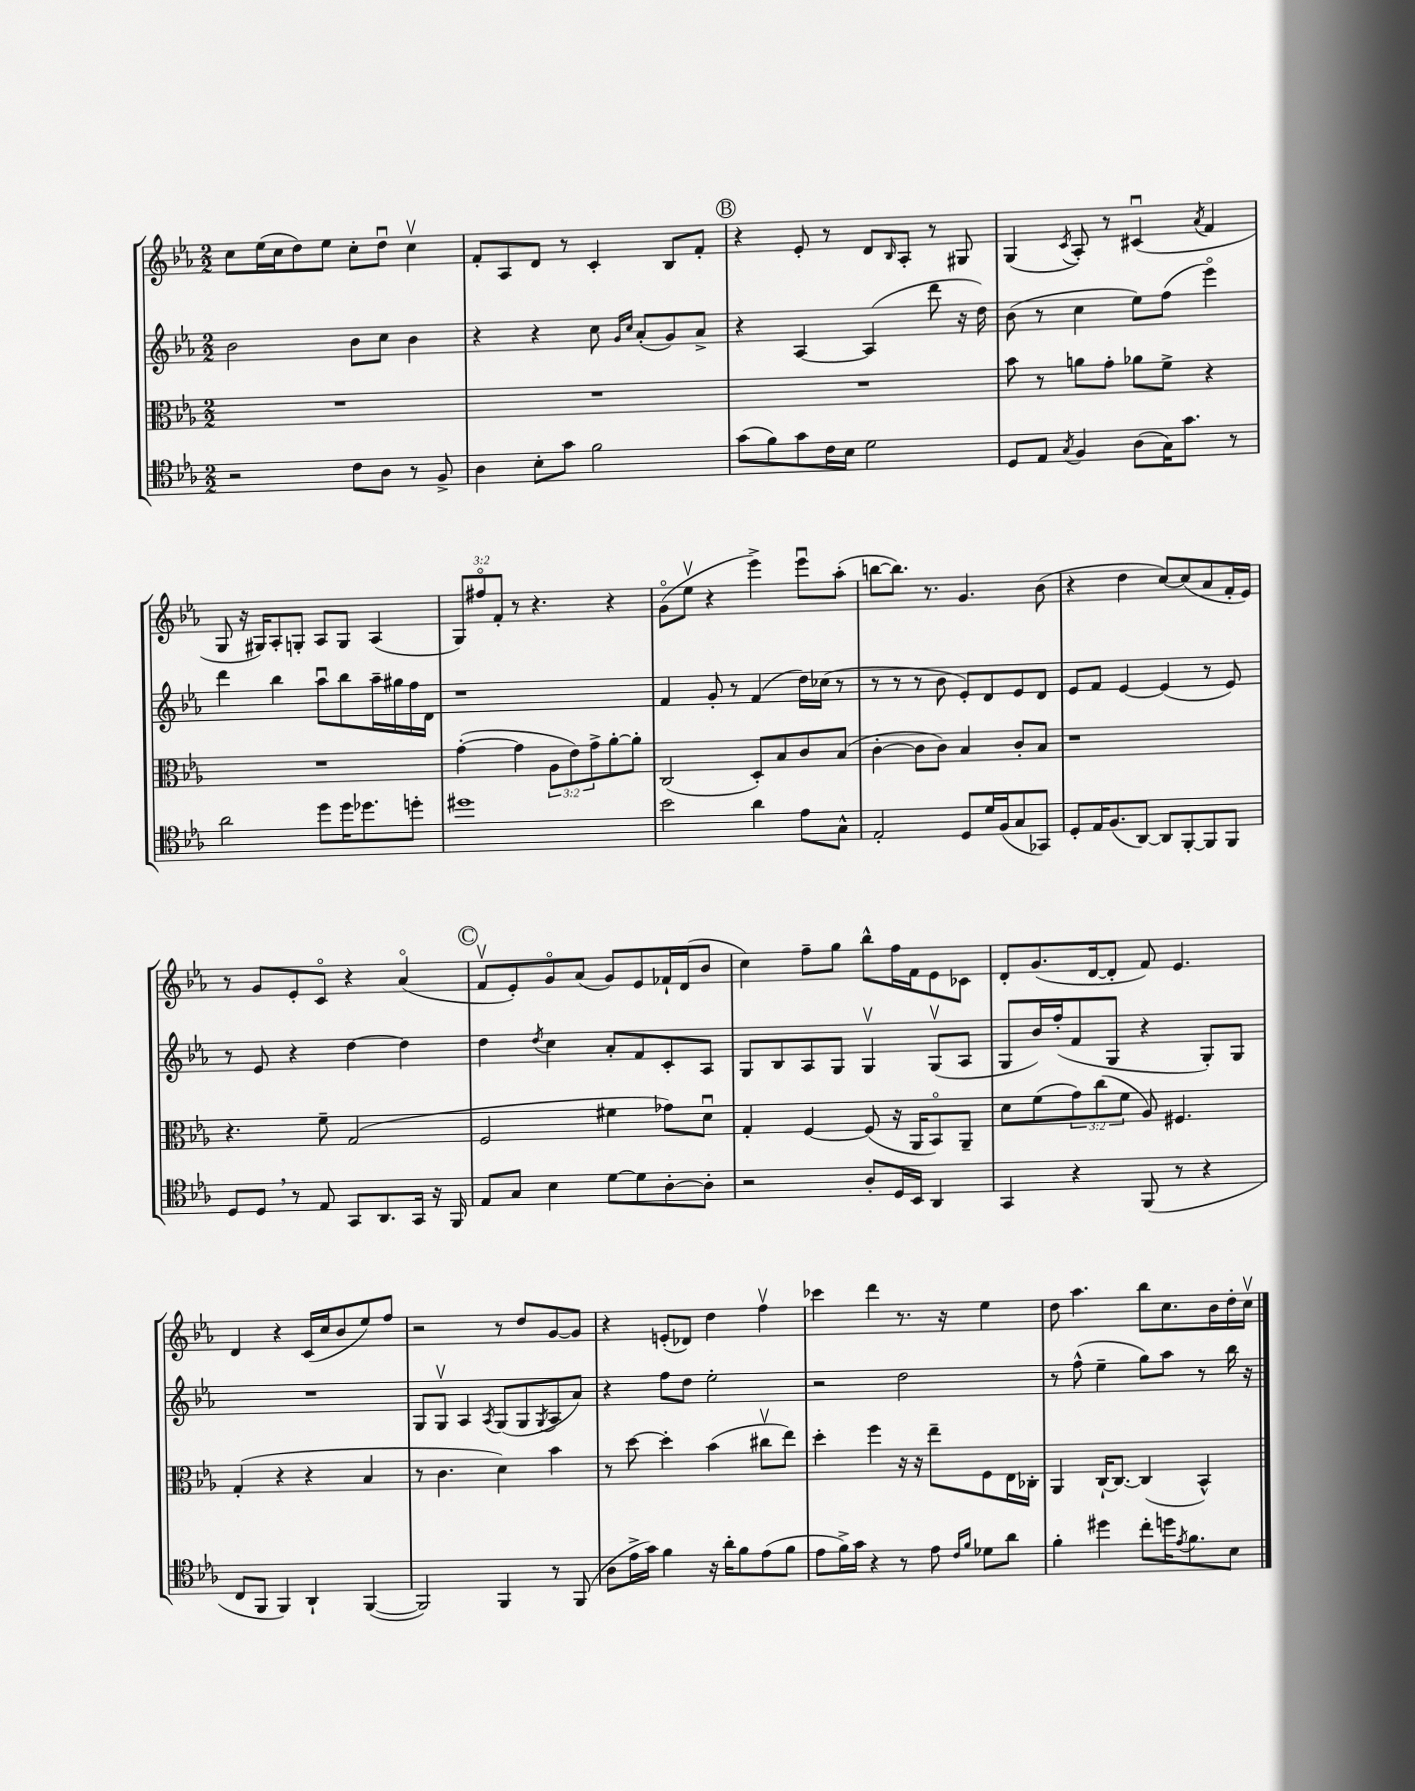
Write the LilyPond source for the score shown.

<<
\new StaffGroup <<
\new Staff = "s0" {
    \clef treble \key ees \major \numericTimeSignature \time 2/2 \override Staff.TupletNumber.text = #tuplet-number::calc-fraction-text
    c''8 ees''16( c''16 d''8) ees''8 c''8-. d''8\downbow c''4\upbow |
    f'8-. aes8 d'8 r8 c'4-. bes8 f'8-. |
    \mark \markup { \circle "B" } r4 ees'8-. r8 d'8 \grace { bes16 } aes8-. r8 gis8 |
    g4( \acciaccatura { c'8 } aes8-.) r8 cis'4\downbow( \acciaccatura { aes'8 } f'4 |
    g8 r16 gis16) aes8-. g8-. aes8 g8 aes4( |
    \tuplet 3/2 { g8) fis''8\flageolet f'8-. } r8 r4. r4 |
    g'8\flageolet( ees''8\upbow r4 ees'''4->) ees'''8\downbow aes''8-.( |
    b''8~ b''8.) r8. g'4. bes'8( |
    r4 d''4 c''8~) c''8( aes'8 f'16-. ees'16) |
    r8 g'8 ees'8-. c'8\flageolet r4 aes'4\flageolet( |
    \mark \markup { \circle "C" } f'8\upbow ees'8-.) g'8\flageolet aes'8( g'8) ees'8 fes'16-! d'16( bes'8 |
    c''4) f''8-- g''8 bes''8-^ f''16 f'16 ees'8 ces'8 |
    d'8-. g'8.( d'16~ d'8-. f'8) ees'4. |
    d'4 r4 c'16( c''16 bes'8 ees''8) f''8 |
    r2 r8 d''8 g'8~ g'8 |
    r4 e'8-.( des'8) d''4 f''4\upbow |
    ces'''4 d'''4 r8. r16 ees''4 |
    d''8 aes''4. bes''8 c''8. bes'16 d''16-. c''16\upbow \bar "|." |
}
\new Staff = "s1" {
    \clef treble \key ees \major \numericTimeSignature \time 2/2
    bes'2 bes'8 c''8 bes'4 |
    r4 r4 c''8 \grace { g'16 c''16 } aes'8-.( g'8) aes'8-> |
    \mark \markup { \circle "B" } r4 aes4~ aes4( d'''8 r16 d''16) |
    bes'8( r8 c''4 ees''8) f''8( ees'''4\flageolet) |
    d'''4 bes''4 aes''8\downbow bes''8 aes''16-- gis''16 f''16 d'16 |
    r1 |
    f'4 g'8-. r8 f'4( d''16) ces''16( r8 |
    r8 r8 r8 bes'8 ees'8-.) d'8 ees'8 d'8 |
    ees'8 f'8 ees'4~ ees'4( r8 ees'8) |
    r8 ees'8 r4 d''4~ d''4 |
    \mark \markup { \circle "C" } d''4 \acciaccatura { d''8 } c''4 aes'8-. f'8 c'8-. aes8 |
    g8 bes8 aes8 g8 g4\upbow g8\upbow( aes8 |
    g8 bes'16) f''16-.( f'8 g8 r4 g8-.) g8 |
    R1 |
    g8 g8\upbow aes4 \acciaccatura { aes8 } g8( g8 \acciaccatura { g8 } aes8 aes'8) |
    r4 f''8 d''8 ees''2-. |
    r2 d''2 |
    r8 f''8-^( ees''4-- g''8) aes''8 r8 bes''16 r16 \bar "|." |
}
\new Staff = "s2" {
    \clef alto \key ees \major \numericTimeSignature \time 2/2 \override Staff.TupletNumber.text = #tuplet-number::calc-fraction-text
    R1 |
    R1 |
    \mark \markup { \circle "B" } R1 |
    bes'8 r8 a'8 g'8-. aes'8 f'8-> r4 |
    R1 |
    g'4~-.( g'4 \tuplet 3/2 { aes8 ees'8) g'8-> } aes'8~-. aes'8-. |
    c2( d8-.) bes8 c'8 bes8( |
    c'4~-. c'8 c'8) bes4 c'8-. bes8 |
    r1 |
    r4. f'8-- g2( |
    \mark \markup { \circle "C" } f2 fis'4 ges'8) d'8\downbow |
    g4-. f4~ f8( r16 aes,16 bes,8\flageolet) aes,8-- |
    d'8 f'8( \tuplet 3/2 { g'8) c''8( f'8 } aes8) fis4. |
    g4-.( r4 r4 bes4 |
    r8 c'4. d'4) bes'4 |
    r8 d''8~ d''4-. bes'4( cis''8\upbow ees''8) |
    d''4-. f''4 r16 r16 ees''8-- f8 ees16 ces16-. |
    aes,4 c16~-! c8.~ c4( bes,4-^) \bar "|." |
}
\new Staff = "s3" {
    \clef tenor \key ees \major \numericTimeSignature \time 2/2
    r2 c'8 aes8 r8 f8-> |
    aes4 bes8-. g'8 f'2 |
    \mark \markup { \circle "B" } g'8( f'8) g'8 c'16 bes16 d'2 |
    d8 ees8 \acciaccatura { g8 } f4 aes8( g16) g'8. r8 |
    aes'2 d''8 d''16 des''8. d''8-. |
    dis''1 |
    bes'2 aes'4 ees'8 g8-^ |
    ees2-. d8 d'16 f16( g8 ges,8) |
    d8-. ees16 f8.( aes,8~) aes,8 f,8~-. f,8 f,8 |
    d8 d8 \breathe r8 ees8 g,8 aes,8. g,16 r16 f,16 |
    \mark \markup { \circle "C" } ees8 g8 bes4 d'8~ d'8 aes8~-. aes8-. |
    r2 aes8-. d16 bes,16 aes,4 |
    g,4 r4 f,8( r8 r4 |
    c8 f,8 f,4) aes,4-! f,4~( |
    f,2) f,4 r8 f,8( |
    aes8 ees'16-> g'16) f'4 r16 aes'16-. f'8 ees'8( f'8 |
    ees'8 f'16->) g'16 r4 r8 ees'8 \grace { c'16 f'16 } des'8 aes'8 |
    f'4-. dis''4 c''8-. d''16 \acciaccatura { ees'8 } f'8. bes8 \bar "|." |
}
>>
>>
\layout { \context { \Score \remove "Bar_number_engraver" } }
